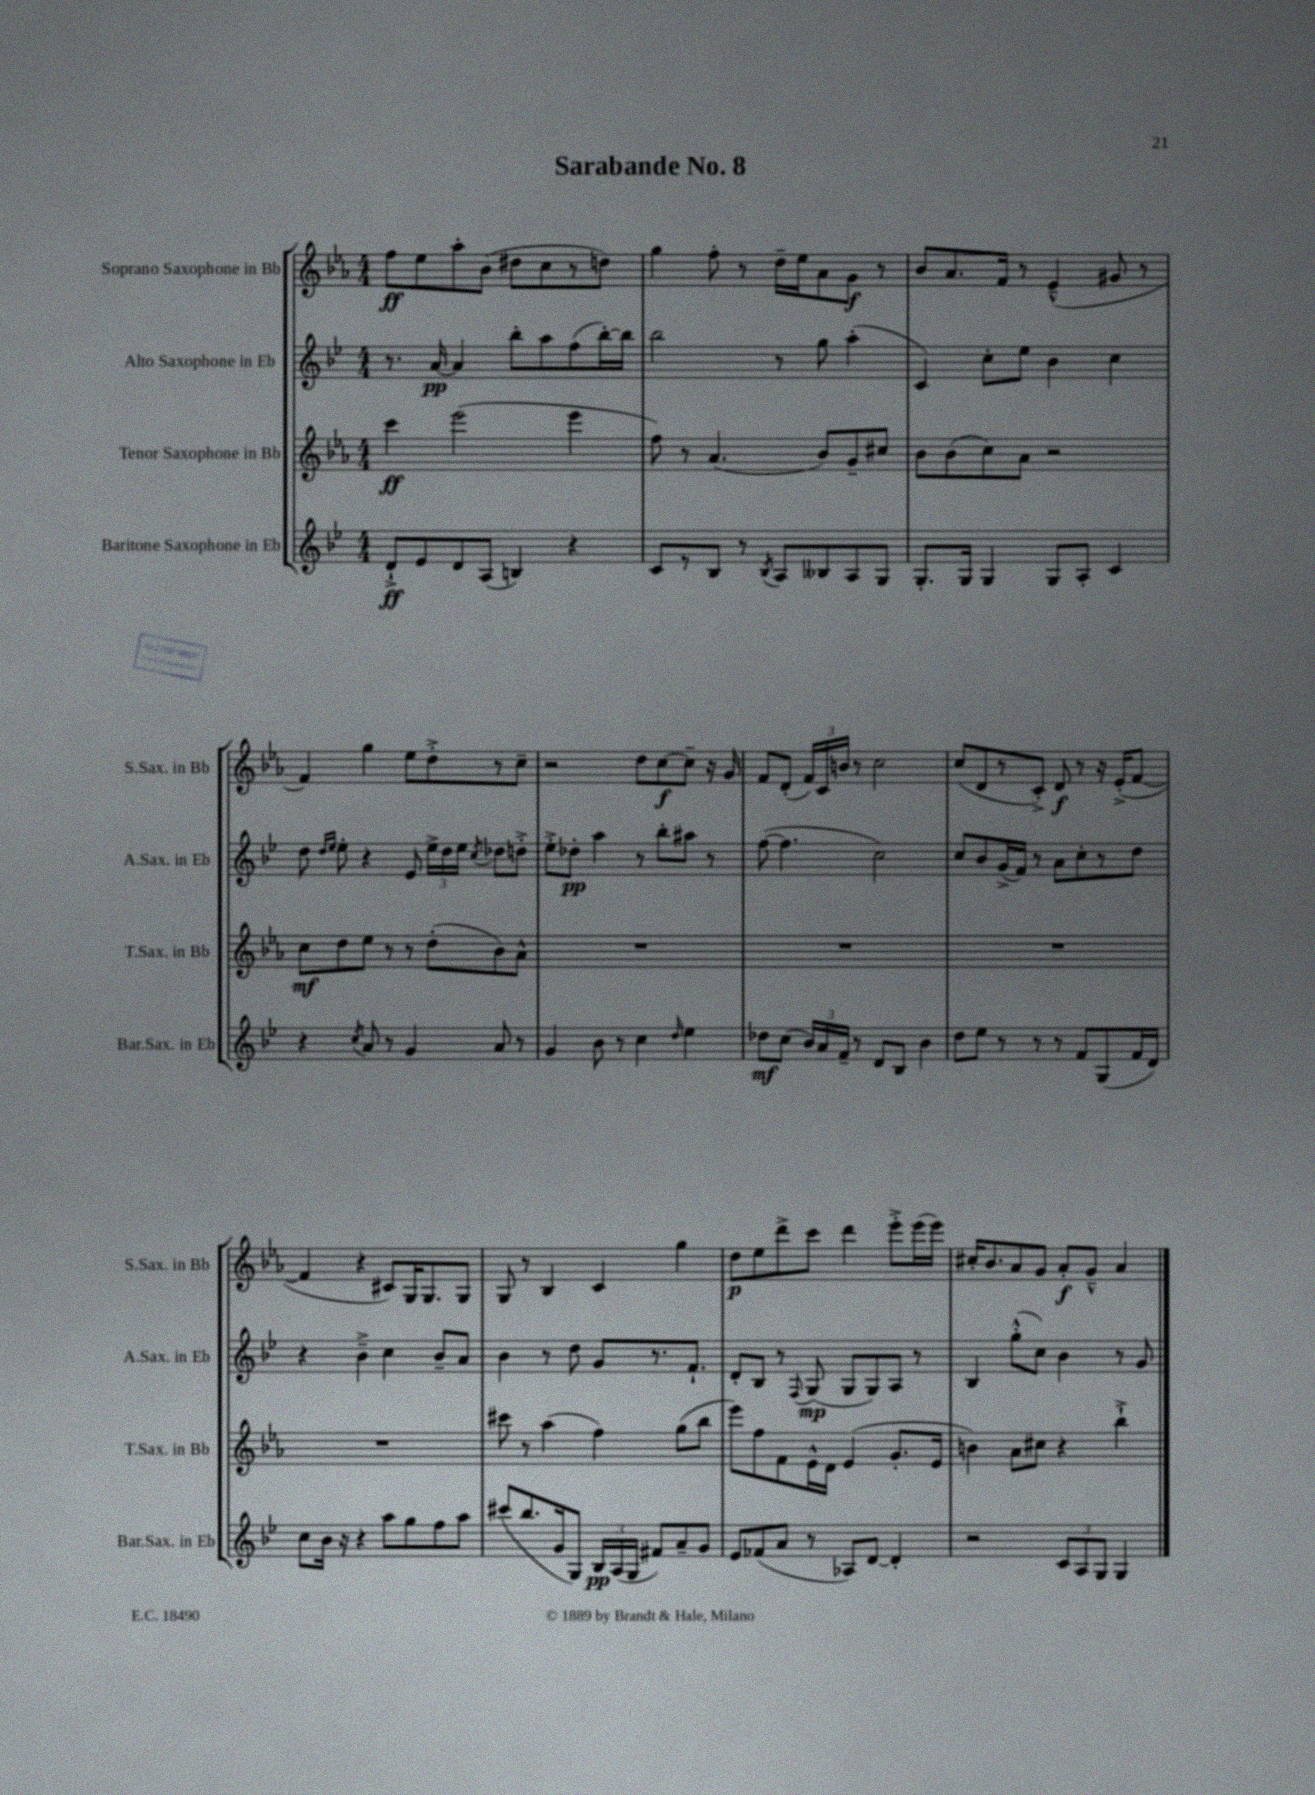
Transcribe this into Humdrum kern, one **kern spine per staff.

**kern	**dynam	**kern	**dynam	**kern	**dynam	**kern	**dynam
*part4	*part4	*part3	*part3	*part2	*part2	*part1	*part1
*staff4	*staff4	*staff3	*staff3	*staff2	*staff2	*staff1	*staff1
*I"Baritone Saxophone in Eb	*	*I"Tenor Saxophone in Bb	*	*I"Alto Saxophone in Eb	*	*I"Soprano Saxophone in Bb	*
*I'Bar.Sax. in Eb	*	*I'T.Sax. in Bb	*	*I'A.Sax. in Eb	*	*I'S.Sax. in Bb	*
*clefG2	*	*clefG2	*	*clefG2	*	*clefG2	*
*k[b-e-]	*	*k[b-e-a-]	*	*k[b-e-]	*	*k[b-e-a-]	*
*M4/4	*	*M4/4	*	*M4/4	*	*M4/4	*
=1	=1	=1	=1	=1	=1	=1	=1
8d`^/L	ff	4ccc\	ff	8.r	.	8ff\L	ff
8e-/	.	.	.	.	.	8ee-\	.
.	.	.	.	[16a/	pp	.	.
8d/	.	(2eee-\	.	4a/]	.	8aa-'\	.
(8A/J	.	.	.	.	.	(8b-\J	.
4Bn/)	.	.	.	8bb-'\L	.	8dd#X\L	.
.	.	.	.	8aa\	.	8cc\	.
4r	.	4eee-\	.	(8ff\	.	8r	.
.	.	.	.	[16bb-'\L)	.	8ddn\J)	.
.	.	.	.	16bb-\JJ]	.	.	.
=2	=2	=2	=2	=2	=2	=2	=2
8c/L	.	8ff\)	.	2bb-\	.	4gg\	.
8r	.	8r	.	.	.	.	.
8B-/J	.	(4.a-/	.	.	.	8ff'\	.
8r	.	.	.	.	.	8r	.
8qB-/	.	.	.	.	.	.	.
8A/L	.	.	.	8r	.	16dd~\LL	.
.	.	.	.	.	.	16ee-\J	.
8B--X/	.	8b-/L)	.	8gg\	.	8a-\	.
8A/	.	8g~/	.	(4aa'\	.	8g\J	f
8G/J	.	8cc#X/J	.	.	.	8r	.
=3	=3	=3	=3	=3	=3	=3	=3
8.G'/L	.	8b-\L	.	4c/)	.	8b-/L	.
.	.	(8b-\	.	.	.	8.a-/	.
16G/Jk	.	.	.	.	.	.	.
4G/	.	8cc\)	.	8cc'\L	.	.	.
.	.	.	.	.	.	16f/Jk	.
.	.	8a-\J	.	8ee-\J	.	8r	.
8G/L	.	2r	.	4b-\	.	(4e-~^^/	.
8A'/J	.	.	.	.	.	.	.
4c/	.	.	.	4cc\	.	8g#X/	.
.	.	.	.	.	.	8r	.
!!LO:LB:g=z
=4	=4	=4	=4	=4	=4	=4	=4
4r	.	8cc\L	mf	8dd\	.	4f/)	.
.	.	.	.	16qqdd/LL	.	.	.
.	.	.	.	16qqee-/JJ	.	.	.
.	.	8dd\	.	8ee-'\	.	.	.
8qcc/	.	.	.	.	.	.	.
8a/	.	8ee-\J	.	4r	.	4gg\	.
8r	.	8r	.	.	.	.	.
4g/	.	8r	.	8e-/	.	8ee-\L	.
.	.	(8dd'\L	.	24ee-^\LL	.	8dd'^\	.
.	.	.	.	24dd\	.	.	.
.	.	.	.	24ee-\JJ	.	.	.
.	.	.	.	8qcc/	.	.	.
8a/	.	8b-\)	.	8dd-X\L	.	8r	.
8r	.	8a-^^\J	.	8ddn'^\J	.	8cc~\J	.
=5	=5	=5	=5	=5	=5	=5	=5
4g/	.	1r	.	8ee-'^\L	.	2r	.
.	.	.	.	8dd-X'\J	pp	.	.
8b-\	.	.	.	4aa\	.	.	.
8r	.	.	.	.	.	.	.
4cc\	.	.	.	8r	.	8dd\L	.
.	.	.	.	8bb-'\L	.	[8cc\	f
16qqdd/	.	.	.	.	.	.	.
4ee-\	.	.	.	8aa#X\J	.	8cc~\J]	.
.	.	.	.	8r	.	16r	.
.	.	.	.	.	.	16g/	.
=6	=6	=6	=6	=6	=6	=6	=6
8dd-X\L	mf	1r	.	([8ff\	.	8f/L	.
(8cc\J	.	.	.	4.ff\]	.	(8d'/J	.
24b-/LL)	.	.	.	.	.	24f/LL)	.
24a/	.	.	.	.	.	24c/	.
24f~/JJ	.	.	.	.	.	24bn/JJ	.
8r	.	.	.	.	.	8r	.
8d/L	.	.	.	2cc\)	.	2cc\	.
8B-/J	.	.	.	.	.	.	.
4b-\	.	.	.	.	.	.	.
=7	=7	=7	=7	=7	=7	=7	=7
8dd\L	.	1r	.	8cc/L	.	(8cc/L	.
8ee-\J	.	.	.	8b-/	.	8d/	.
8r	.	.	.	(16g^/L	.	8r	.
.	.	.	.	16f/JJ)	.	.	.
8r	.	.	.	8r	.	8c'^/J)	.
8r	.	.	.	8a\L	.	8d/	f
8f/L	.	.	.	8cc'\	.	8r	.
(8G/	.	.	.	8r	.	16r	.
.	.	.	.	.	.	(16e-'^/KL	.
16f/L	.	.	.	8dd\J	.	[8f/J	.
16d/JJ)	.	.	.	.	.	.	.
!!LO:LB:g=z
=8	=8	=8	=8	=8	=8	=8	=8
8cc\L	.	1r	.	4r	.	4f/]	.
16b-\Jk	.	.	.	.	.	.	.
16r	.	.	.	.	.	.	.
4r	.	.	.	4b-~^\	.	4r	.
8aa\L	.	.	.	4cc\	.	8c#X/L)	.
8gg\	.	.	.	.	.	16G/K	.
.	.	.	.	.	.	8.G/	.
8ff\	.	.	.	8b-~/L	.	.	.
8aa\J	.	.	.	8a/J	.	8G/J	.
=9	=9	=9	=9	=9	=9	=9	=9
(8ccc#X/L	.	8ccc#X\	.	4b-\	.	8G/	.
8.bb-/	.	8r	.	.	.	8r	.
.	.	(4aa-\	.	8r	.	4B-/	.
16g/k	.	.	.	.	.	.	.
8G/J)	.	.	.	8dd\	.	.	.
24B-/LL	pp	4ff\)	.	8g/L	.	4c/	.
(24A/	.	.	.	.	.	.	.
24G/JJ	.	.	.	.	.	.	.
8f#X/L)	.	.	.	8.r	.	.	.
8a~/	.	(8gg\L	.	.	.	4gg\	.
.	.	.	.	8.f`/J	.	.	.
8g/J	.	8bb-\J	.	.	.	.	.
=10	=10	=10	=10	=10	=10	=10	=10
8e-/L	.	8eee-\L)	.	8d'/L	.	8dd\L	p
(8f-X/	.	8ff\	.	8B-/J	.	8ee-\	.
8a/J	.	8f\	.	8r	.	8ddd^\	.
.	.	.	.	8qqF/	.	.	.
8r	.	16e-^^\L	.	(8G/	mp	8ccc\J	.
.	.	16d\JJ	.	.	.	.	.
8A-X/L)	.	(4e-/	.	8G/L	.	4ddd\	.
[8d/J	.	.	.	8G/)	.	.	.
4d'/]	.	8.g'/L	.	8A/J	.	8eee-'^\L	.
.	.	.	.	8r	.	(16eee-\L	.
.	.	16e-/Jk	.	.	.	16eee-\JJ)	.
=11	=11	=11	=11	=11	=11	=11	=11
2r	.	4bn\)	.	4B-/	.	16cc#X'/KL	.
.	.	.	.	.	.	8.b-/	.
.	.	8a-\L	.	(8gg'^^\L	.	8a-/	.
.	.	8cc#X\J	.	8cc\J)	.	8g/J	.
12c/L	.	4r	.	4b-\	.	8a-'/L	f
12A/	.	.	.	.	.	.	.
.	.	.	.	.	.	8g~^^/J	.
12G/J	.	.	.	.	.	.	.
4G/	.	4bb-`^\	.	8r	.	4a-/	.
.	.	.	.	8g/	.	.	.
==	==	==	==	==	==	==	==
*-	*-	*-	*-	*-	*-	*-	*-
